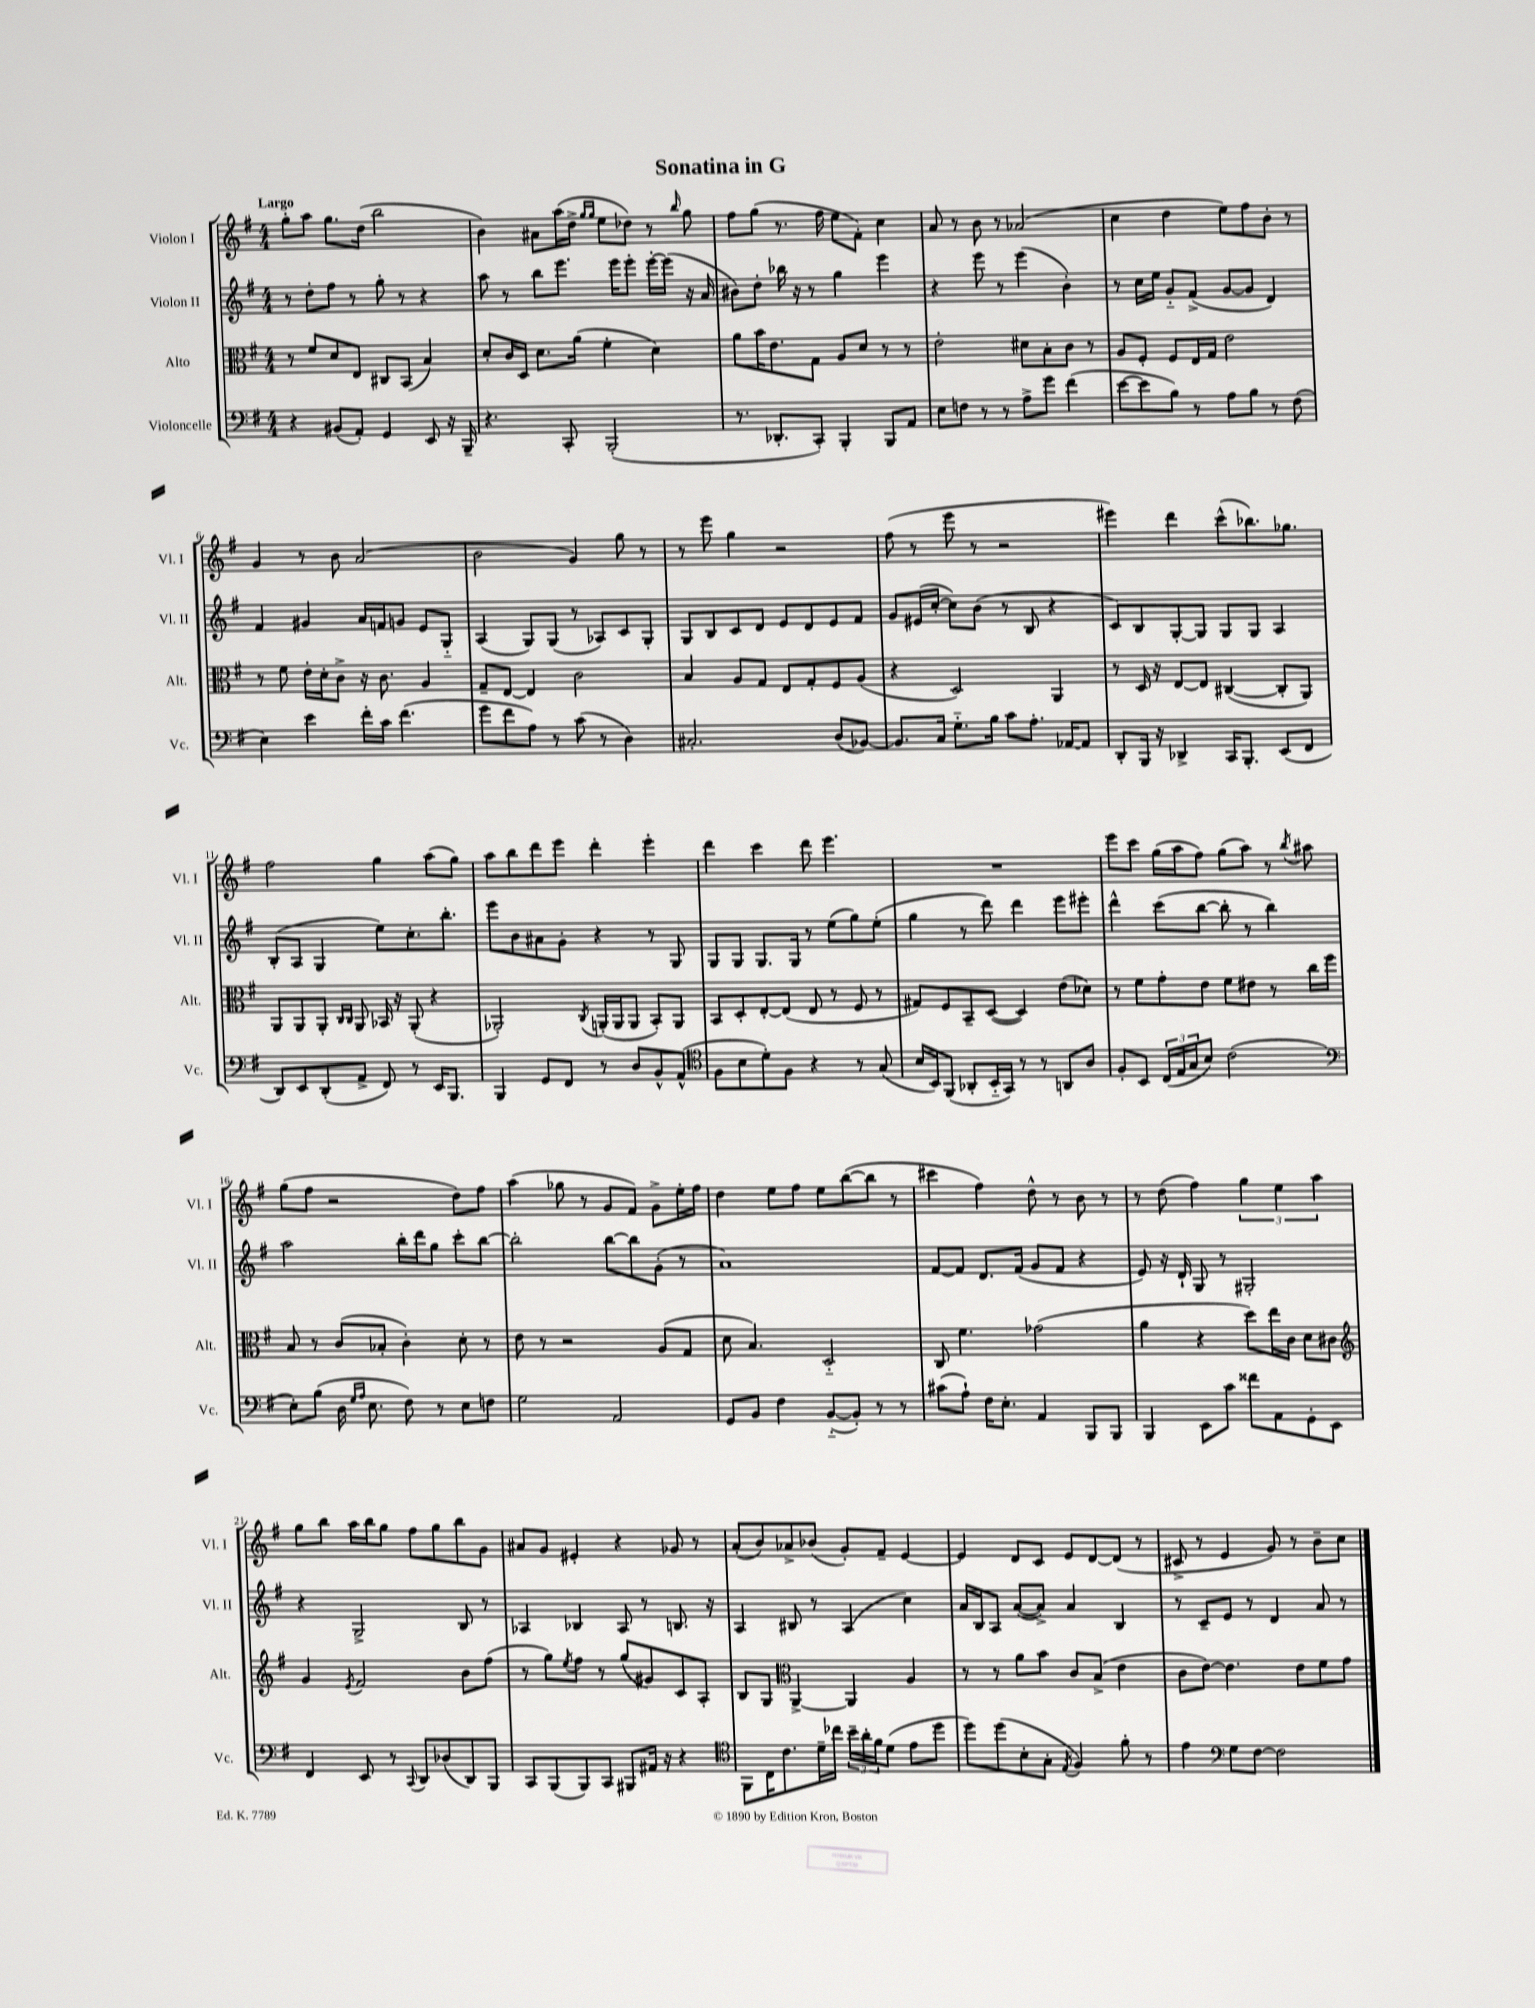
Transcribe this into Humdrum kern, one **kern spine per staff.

**kern	**kern	**kern	**kern
*staff4	*staff3	*staff2	*staff1
*clefF4	*clefC3	*clefG2	*clefG2
*k[f#]	*k[f#]	*k[f#]	*k[f#]
*M4/4	*M4/4	*M4/4	*M4/4
4r	8r	8r	8gg'\L
.	8f#/L	8dd'\L	8aa\J
(8BB#/L	8d/	8ff#\J	8.gg\L
8AA'/J)	8E/J	8r	.
.	.	.	(16dd\Jk
4GG/	8C#/L	8gg'\	2bb\
.	(8BB/J	8r	.
8EE/	4B/)	4r	.
16r	.	.	.
16BBB~/	.	.	.
=	=	=	=
4.r	8d'/L	8aa\	4b\)
.	16c/L	8r	.
.	16D/JJ	.	.
.	8.d\L	8bb\L	8a#\L
8CC'/	.	8.eee\J	(16aa\L
.	(16a\Jk	.	16dd^\JJ
.	.	.	16qqgg/LL
.	.	.	16qqgg/JJ
(2BBB'/	4f#'\	.	8ee\L
.	.	16eee\LK	.
.	.	8eee'\J	8dd-\J)
.	4d\)	[16eee'\LL	8r
.	.	(16eee\]JJ	.
.	.	.	16qqbb/
.	.	16r	8gg\
.	.	16a/	.
=	=	=	=
8.r	8a\L	8b#\L)	8ff#\L
.	16b\K	8dd'\J	(8gg\J
8.DD-'/L	8.e\	.	.
.	.	16bb-\	8.r
.	.	16r	.
8CC'/J)	8G\J	8r	.
.	.	.	16ff#\
4BBB'/	8A/L	4gg\	8ee\L
.	8d/J	.	8f#'\J)
8BBB/L	8r	4eee\	4cc\
8AA/J	8r	.	.
=	=	=	=
8E\L	2e'\	4r	8a/
8F\J	.	.	8r
8r	.	8eee\	8b\
8r	.	8r	8r
8A^\L	8d#\L	(4eee\	(2a-/
8g\J	8B'\	.	.
(4f#\	8c\J	4b'\)	.
.	8r	.	.
=	=	=	=
[8e\L	8A/L	8r	4cc\
8e\]	8F#'/J	16cc\LL	.
.	.	16ee\JJ	.
8B\J)	8F#/L	8g'~/L	4dd\
8r	16E/L	(8f#^/J	.
.	16G/JJ	.	.
8A\L	2e\	[8g/L	8ee\L)
8B\J	.	8g/]J	8ff#\
8r	.	4d/)	8b'\J
(8F#\	.	.	8r
=	=	=	=
4E\)	8r	4f#/	4g/
.	8f#\	.	.
4e\	16e'\LL	4g#/	8r
.	16d'\J	.	.
.	8c^\J	.	8b\
16f#'\LL	16r	16a/LL	(2a/
16c\JJ	8.c\	16f/J	.
(4.f#\	.	8g/J	.
.	4A/	8e/L	.
.	.	8G'~/J	.
=	=	=	=
8g\L	8G~/L	(4A/	2b\
8f#\	[8E/J	.	.
8A\J)	4E/]	8G/L)	.
8r	.	(8G/J	.
(8c\	2c\	8r	4g/)
8r	.	8A-/L)	.
4D\)	.	8c/	8gg\
.	.	8G'/J	8r
=	=	=	=
2.C#'/	4B/	8G/L	8r
.	.	8B/	8eee\
.	8A/L	8c/	4gg\
.	8G/J	8d/J	.
.	8E/L	8e/L	2r
.	8G'/	8d/	.
(8D/L	8F#/	8e/	.
[8BB-/J)	(8A/J	8f#/J	.
=	=	=	=
8.BB-/]L	4r	8g/L	(8ff#\
.	.	(16e#/L	8r
16C/Jk	.	[16cc'/JJ	.
8.G'~\L	2D/)	8cc\]L)	8eee\
.	.	(8b\J	8r
16B\Jk	.	.	.
8c\L	.	8r	2r
8.A'\J	.	8B/	.
.	4AA/	4r	.
[16AA-/LK	.	.	.
8AA-/]J	.	.	.
=	=	=	=
8DD'/L	8r	8c/L)	4eee#\)
16BBB/Jk	16D/	8B/	.
16r	16r	.	.
4DD-^/	[8E/L	[8G'/	4ddd\
.	8E/]J	8G/]J	.
16CC/LK	([4C#/	8G/L	(8ccc^^\L
8.BBB'/J	.	.	.
.	.	8G/J	8.bb-\)
(8EE/L	8C#'/]L	4A/	.
.	.	.	8.gg-\J
8FF#/J	8AA/J)	.	.
=	=	=	=
8DD/L)	8AA/L	(8B'/L	2ff#\
8EE/	8AA/	8A/J	.
(8DD'/	8AA'/J	4G/	.
.	16qqC/LL	.	.
.	16qqC/JJ	.	.
8AA^/J	8AA/	.	.
8FF#/)	16BB-/	8ee\L)	4gg\
.	16r	.	.
8r	(8AA'/	8.cc'\	.
16EE/LK	4r	.	(8aa\L
8.BBB/J	.	8.bb'\J	.
.	.	.	8gg\J)
=	=	=	=
4BBB/	2AA-'/)	8eee\L	8aa\L
.	.	8b\	8bb\
8GG/L	.	8a#\	8ddd\
8FF#/J	.	8g'\J	8eee\J
.	8qC/	.	.
8r	(16AA'/LL	4r	4ddd'\
.	16AA/J	.	.
8D/L	8AA/J	.	.
8BB^^/	8BB'/L)	8r	4eee'\
(8AA^^/J	8AA/J	8G/	.
=	=	=	=
*clefC4	*	*	*
8F#\L	8BB/L	8G/L	4ddd\
8B\	8D'/	8G/J	.
8d'\)	[8E'/	8.G/L	4ccc\
8F#\J	(8E/]J	.	.
.	.	16G/Jk	.
4r	8E/	8r	8ddd\
.	8r	(8ee\L	4.eee\
8r	8F#/	8gg\)	.
(8G/	8r	(8ee'\J	.
=	=	=	=
16B/LL	8G#/L)	4gg\	1r
16BB/J)	.	.	.
(8FF#/J	8F#/	.	.
8AA-'/L	8BB~/	8r	.
16BB'~/L	([8D/J	8ddd\)	.
16GG/JJ)	.	.	.
8r	4D/])	4ddd\	.
8r	.	.	.
8AA/L	(8e\L	8eee\L	.
8A/J	8d-\J)	8eee#'\J	.
=	=	=	=
8F#'/L	8r	4ddd^^\	8eee\L
8BB/J	8f#\L	.	8ccc\J
(24C/LL	8g'\	(8ccc\L	(16gg\LL
24E/	.	.	.
.	.	.	16aa\J
24G/J	.	.	.
8B/J)	8e\J	[8bb\J	8ff#\J)
(2c\	8f#\L	8bb'\]	(8gg\L
.	8e#\J	8r	8aa\J)
.	8r	4bb\)	8r
.	.	.	8qbb/
.	16cc\LL	.	8aa#\
.	16ff#\JJ	.	.
=	=	=	=
*clefF4	*	*	*
8E'\L)	8B/	2aa\	(8gg\L
(8B\J	8r	.	8ff#\J
16D\	(8c/L	.	2r
16qqG/LL	.	.	.
16qqA/JJ	.	.	.
8.E\	.	.	.
.	8B-'/J	.	.
8F#\)	4c'\)	16bb'\LL	.
.	.	16ddd\J	.
8r	.	8gg\J	.
8E\L	8d'\	8ccc'\L	8dd\L)
8F\J	8r	[8bb\J	8ff#\J
=	=	=	=
2G\	8e\	2bb'\]	(4aa\
.	8r	.	.
.	2r	.	8gg-\
.	.	.	8r
2AA/	.	[8bb\L	8g/L
.	.	8bb\]	8f#/J)
.	(8A/L	(8g'\J	8g^\L
.	8G/J	8r	16ee'\L
.	.	.	16ff#\JJ
=	=	=	=
8GG/L	8d\	1a)	4dd\
8BB/J	4.B/)	.	.
4F#\	.	.	8ee\L
.	.	.	8ff#\J
([8BB'~/L	2D'~/	.	8ee\L
8BB'/]J)	.	.	([8bb\
8r	.	.	8bb\]J
8r	.	.	8r
=	=	=	=
(8c#\L	8C/	[8f#/L	4ccc#\
8A`\J)	4.f#\	8f#/]J	.
16F#\LK	.	8.d/L	4ff#\)
8.E'\J	.	.	.
.	.	(16f#/Jk	.
4AA/	(2g-\	8g/L	8dd^^\
.	.	8f#/J	8r
8BBB/L	.	4r	8b\
8BBB/J	.	.	8r
=	=	=	=
4BBB/	4a\	8e/)	8r
.	.	16r	(8dd\
.	.	16d`/	.
8EE\L	4r	8G/	4ff#\)
8c\J	.	8r	.
8f##\L	8dd\L)	2G#'/	6gg\
8AA\	16ee\L	.	.
.	.	.	6ee\
.	16c\JJ	.	.
8GG'\	8d\L	.	.
.	.	.	6aa\
8EE\J	8c#\J	.	.
=	=	=	=
*	*clefG2	*	*
4FF#/	4g/	4r	8gg\L
.	.	.	8bb\J
.	8qe/	.	.
8EE/	2f#/	2G^/	16aa\LL
.	.	.	16bb\J
8r	.	.	8gg\J
8qqCC/	.	.	.
8DD/L	.	.	8ff#\L
(8D-/	.	.	8gg\
8DD/)	8b\L	8B/	8bb\
8BBB/J	(8ff#\J	8r	8g\J
=	=	=	=
8CC/L	8r	4A-/	8a#/L
(8BBB/	8gg\L)	.	8g/J
.	8qee/	.	.
8BBB/)	8ff#\J	4B-/	4e#'/
8CC/J	8r	.	.
8BBB#/L	(8gg/L	8A-/	4r
16AA#/Jk	8g#/)	8r	.
16r	.	.	.
4r	8c/	8.B/	8g-/
.	8A'/J	.	8r
.	.	16r	.
=	=	=	=
*clefC4	*	*	*
8FF#\L	8B/L	4A/	(8a'/L
16C\K	8G/J	.	8b/)
8.c\	.	.	.
*	*clefC3	*	*
.	[4AA^/	8B#/	8a-^/
16d~\L	.	8r	(8b-/J
16cc-\JJ	.	.	.
24b~\LL	4AA/]	(4A/	8g'/L)
24a'\	.	.	.
24f#\J	.	.	.
(8d\J	.	.	8f#~/J
8e\L	4A/	4cc\)	[4e/
8dd\J	.	.	.
=	=	=	=
8dd\L)	8r	16a/LL	4e/]
.	.	16B/J	.
(8dd\	8r	8A/J	.
8B'\	8a\L	([8a/L	8d/L
8G'\J	8b\J	8a^/]J)	8c/J
8qE/	.	.	.
4F#/)	8c/L	4a/	8e/L
.	(8B^/J	.	[8d/
8f#'\	4e\	4B/	(8d/]J
8r	.	.	8r
=	=	=	=
4e\	8c\L	8r	8c#^/
.	[8e\J)	8c~/L	8r
*clefF4	*	*	*
8G\L	4.e\]	8e/J	4e/
[8F#\J	.	8r	.
2F#\]	.	4d/	8g/)
.	8e\L	.	8r
.	8f#\	8a/	8b~\L
.	8g\J	8r	8cc\J
==	==	==	==
*-	*-	*-	*-
